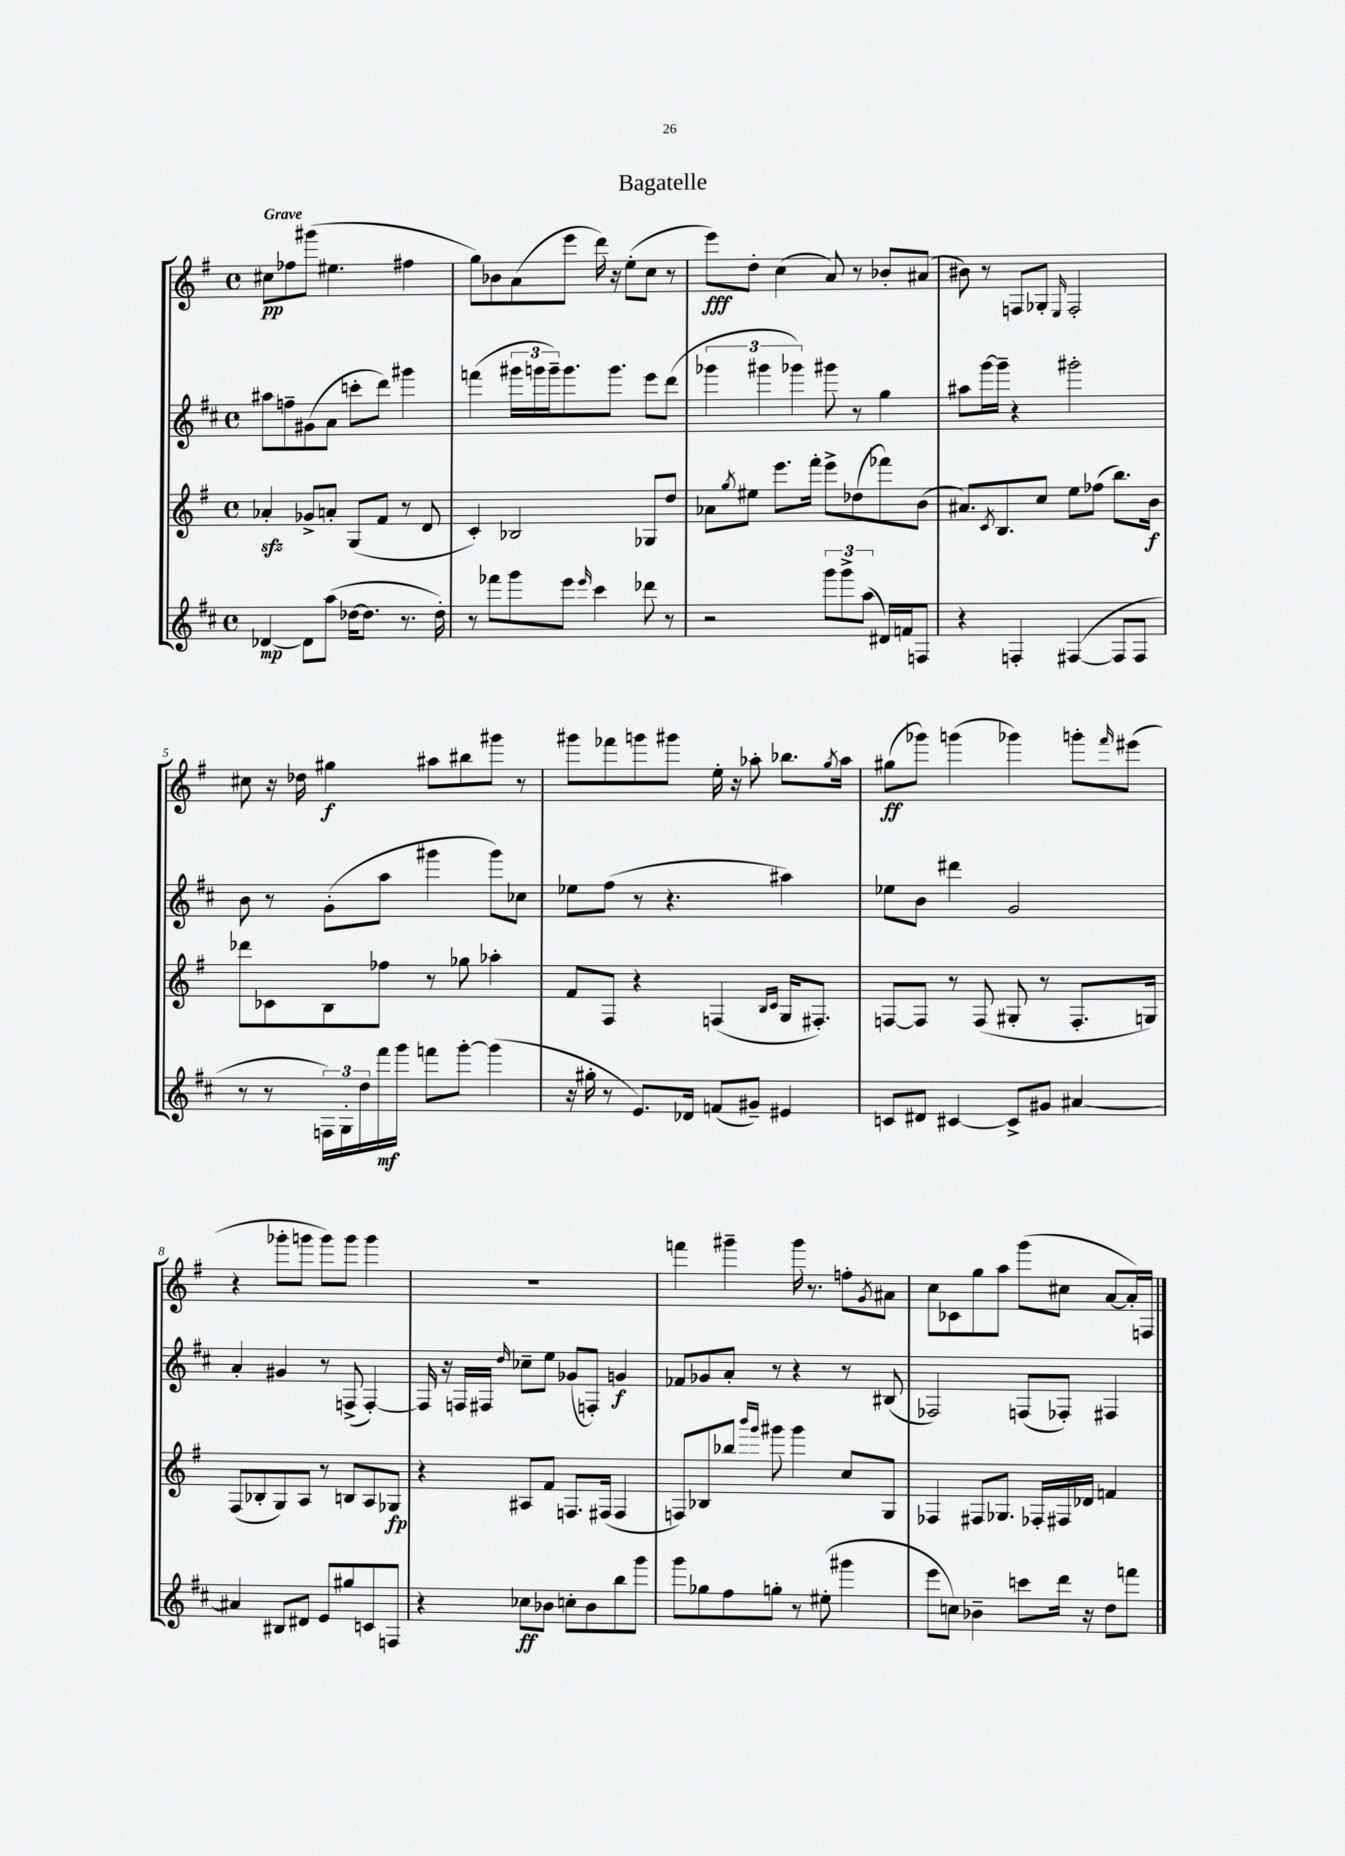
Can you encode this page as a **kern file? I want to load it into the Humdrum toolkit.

**kern	**kern	**kern	**kern
*staff4	*staff3	*staff2	*staff1
*clefG2	*clefG2	*clefG2	*clefG2
*k[f#c#]	*k[f#]	*k[f#c#]	*k[f#]
*M4/4	*M4/4	*M4/4	*M4/4
*met(c)	*met(c)	*met(c)	*met(c)
[4d-	4a-'	8aa#	8cc#
.	.	8ff~	8ff-
8d-]	8g-^	(8g#	(8ggg#
(8aa	8a'	8a	4.ee#
[16dd-	(8G	8ccc'	.
8.dd-]	.	.	.
.	8f#	8ddd)	.
8.r	8r	4ggg#	4ff#
.	8d	.	.
16dd-')	.	.	.
=	=	=	=
8r	4c')	(4fff	8gg)
8fff-	.	.	8b-
8ggg	2B-	24ggg#	(8a
.	.	24ggg	.
.	.	24ggg~)	.
8eee	.	8.ggg	8eee
16qqeee	.	.	.
4ccc#	.	.	16ddd)
.	.	8.ggg	16r
.	.	.	(8ee'
8ddd-	8G-	8eee	8cc
8r	8dd	(8ddd	8r
=	=	=	=
2r	8a-	6ggg-	8eee)
.	8qgg	.	.
.	8ee#	.	8dd'
.	.	6ggg#	.
.	8.eee	.	(4cc
.	.	6ggg-)	.
.	16fff#'	.	.
12ggg	8eee^	8ggg#	8a)
12ggg^	.	.	.
.	(8dd-	8r	8r
(12aa	.	.	.
16d#)	8fff-)	4gg	8b-'
16f	.	.	.
8F	(8b	.	(8a#
=	=	=	=
4r	8.a#)	8aa#	8b#)
.	.	[16ggg	8r
.	8qc	.	.
.	8.B	16ggg~]	.
4F'	.	4r	8F
.	8cc	.	8G-'
.	.	.	16qqE
([4F#	8ee	2ggg#'	2F'
.	(8ff-	.	.
8F#]	8.bb)	.	.
8F#	.	.	.
.	16b	.	.
=	=	=	=
8r	8ddd-	8b	8cc#
8r	8c-	8r	16r
.	.	.	16dd-
24F)	8B	(8g'	4gg#
24G'	.	.	.
24dd	.	.	.
16fff#	8ff-	8aa	.
16ggg	.	.	.
8fff	8r	4ggg#	8aa#
[8ggg'	8gg-	.	8bb#
(4ggg]	4aa-'	8ggg#)	8ggg#
.	.	8cc-	8r
=	=	=	=
16r	8f#	8ee-	8ggg#
16gg#'	.	.	.
8r	8F#	(8ff#	8fff-
8.e)	4r	8r	8ggg
.	.	4.r	8ggg#
16d-	.	.	.
(8f	(4F	.	16ee'
.	.	.	16r
8g#~)	.	.	8aa-'
.	16qqB	.	.
.	16qqc	.	.
4e#	16G	4aa#)	8.bb-
.	8.F#')	.	.
.	.	.	8qgg
.	.	.	16aa-
=	=	=	=
8c	[8F	8ee-	(8gg#
8d#	8F]	8b	8ggg-)
[4c#	8r	4ddd#	(4ggg
.	(8F	.	.
8c#^]	8G#'	2g	4ggg-)
8g#	8r	.	.
[4a#	8.F'	.	8ggg'
.	.	.	16qqfff#
.	.	.	(8eee#
.	16G)	.	.
=	=	=	=
4a#]	(8F#	4a'	4r
.	8B-'	.	.
8B#	8G)	4g#	8ggg-'
8d#	8A	.	8ggg
8e	8r	8r	8ggg)
8gg#	8B	(8F^	8ggg
8c	8A	[4F')	4ggg
8F	8G-	.	.
=	=	=	=
4r	4r	16F]	1r
.	.	16r	.
.	.	16F	.
.	.	16F#	.
.	.	16qqdd	.
8cc-	8A#	8cc-~	.
8b-	8f#	8ee	.
8cc'	8.F	(8g-	.
8b-	.	8F')	.
.	(16F#	.	.
8bb	4F#	4g	.
8ggg	.	.	.
=	=	=	=
8ggg	8F)	8f-	4fff
8gg-	8B-	8g-	.
8ff#	8bb-	8a'	4ggg#~
.	16qqbbb	.	.
.	16qqggg	.	.
8gg'	8ggg#	8r	.
8r	4ggg#	4r	16ggg#
.	.	.	8.r
(8ee#'	.	.	.
4ggg#	8cc	8r	8ff'
.	.	.	8qg
.	8G	(8B#	8a#
=	=	=	=
8eee	4F-	2F-)	8cc
8cc)	.	.	8c-
4b-~	8F#	.	8gg
.	8.G-	.	8aa
8ccc	.	(8F	(8ggg
.	16F-'	.	.
16ddd	16F#	8F-')	8cc#
16r	16d-	.	.
8dd	4f	4F#	[8a
8fff	.	.	16a'])
.	.	.	16F
==	==	==	==
*-	*-	*-	*-
